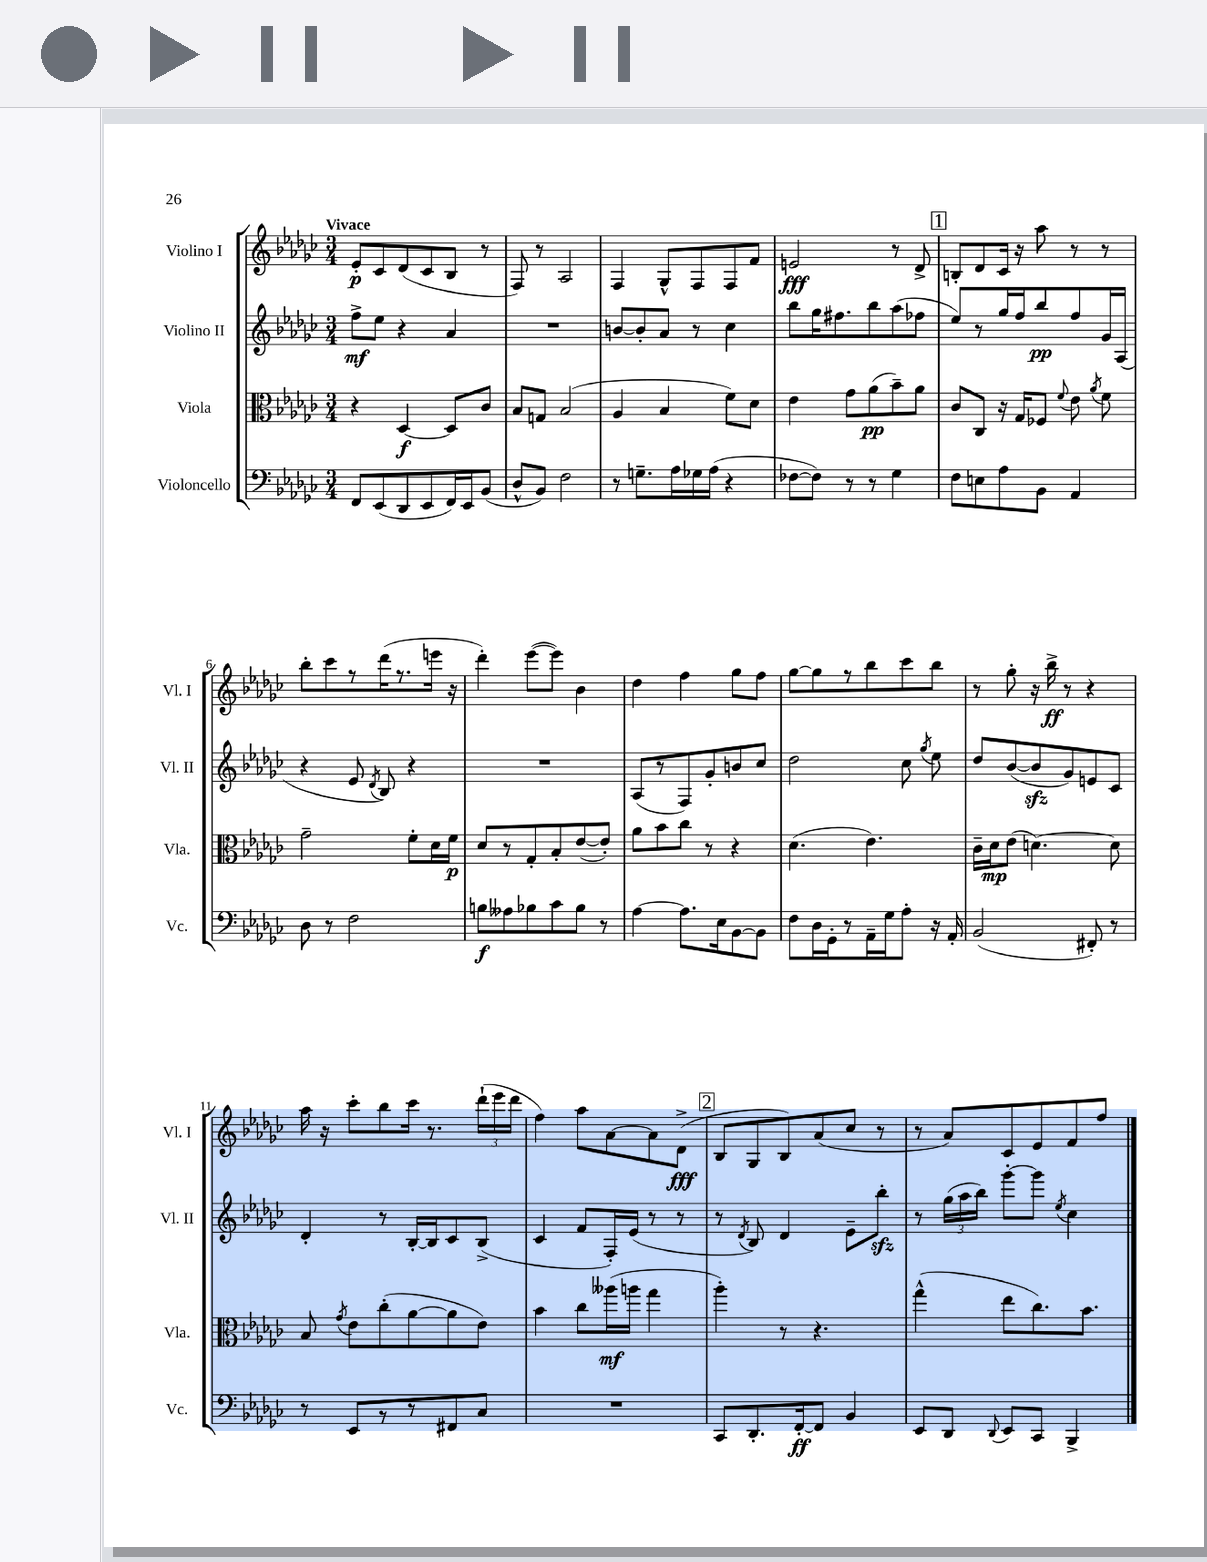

**kern	**dynam	**kern	**dynam	**kern	**dynam	**kern	**dynam
*part4	*part4	*part3	*part3	*part2	*part2	*part1	*part1
*staff4	*staff4	*staff3	*staff3	*staff2	*staff2	*staff1	*staff1
*I"Violoncello	*	*I"Viola	*	*I"Violino II	*	*I"Violino I	*
*I'Vc.	*	*I'Vla.	*	*I'Vl. II	*	*I'Vl. I	*
*clefF4	*	*clefC3	*	*clefG2	*	*clefG2	*
*k[b-e-a-d-g-c-]	*	*k[b-e-a-d-g-c-]	*	*k[b-e-a-d-g-c-]	*	*k[b-e-a-d-g-c-]	*
*M3/4	*	*M3/4	*	*M3/4	*	*M3/4	*
=1	=1	=1	=1	=1	=1	=1	=1
!	!	!	!	!	!	!LO:TX:a:B:t=Vivace	!
8FF/L	.	4r	.	8ff^\L	mf	8e-'/L	p
(8EE-/	.	.	.	8ee-\J	.	8c-/	.
8DD-/	.	[4D-/	f	4r	.	(8d-/	.
8EE-/	.	.	.	.	.	8c-/	.
16FF/L)	.	8D-/L]	.	4a-/	.	8B-/J	.
16EE-/J	.	.	.	.	.	.	.
(8BB-/J	.	8c-/J	.	.	.	8r	.
=2	=2	=2	=2	=2	=2	=2	=2
8D-^^/L	.	8B-/L	.	2.r	.	8F/)	.
8BB-/J)	.	8Gn/J	.	.	.	8r	.
2F\	.	(2B-/	.	.	.	2A-/	.
=3	=3	=3	=3	=3	=3	=3	=3
8r	.	4A-/	.	[8bn/L	.	4F/	.
8.Gn~\L	.	.	.	8b'/]	.	.	.
.	.	4B-/	.	8a-/J	.	8G-^^/L	.
16A-\L	.	.	.	.	.	.	.
16G-X\	.	.	.	8r	.	8F/	.
(16A-\JJ	.	.	.	.	.	.	.
4r	.	8f\L)	.	4cc-\	.	8F/	.
.	.	8d-\J	.	.	.	8f/J	.
=4	=4	=4	=4	=4	=4	=4	=4
[8F-X\L	.	4e-\	.	8bb-\L	.	2en/	fff
8F-\J])	.	.	.	16gg-\K	.	.	.
.	.	.	.	8.ff#X\	.	.	.
8r	.	8g-\L	.	.	.	.	.
8r	.	(8a-\	pp	8bb-\	.	.	.
4G-\	.	8b-~\)	.	(8aa-\	.	8r	.
.	.	8a-\J	.	8ff-X\J	.	8d-^/	.
!!LO:REH:place=s1:t=1
=5	=5	=5	=5	=5	=5	=5	=5
8F\L	.	8c-/L	.	8ee-/L)	.	8Bn'/L	.
8En\	.	8C-/J	.	8r	.	8d-/	.
8A-\	.	16r	.	16gg-/L	.	16c-/Jk	.
.	.	16G-/KL	.	16ff/J	.	16r	.
8BB-\J	.	8F-X/J	.	8bb-/	pp	8aa-\	.
.	.	8qqf/	.	.	.	.	.
4AA-/	.	8e-\	.	8ff/	.	8r	.
.	.	8qa-/	.	.	.	.	.
.	.	8f\	.	16g-/L	.	8r	.
.	.	.	.	(16A-/JJ	.	.	.
!!LO:LB:g=z
=6	=6	=6	=6	=6	=6	=6	=6
8D-\	.	2g-~\	.	4r	.	8bb-'\L	.
8r	.	.	.	.	.	8ccc-\	.
2F\	.	.	.	8e-/	.	8r	.
.	.	.	.	8qd-/	.	.	.
.	.	.	.	8B-/)	.	(16ddd-\K	.
.	.	.	.	.	.	8.r	.
.	.	8f'\L	.	4r	.	.	.
.	.	16d-\L	.	.	.	16eeen\Jk	.
.	.	16f\JJ	p	.	.	16r	.
=7	=7	=7	=7	=7	=7	=7	=7
8Bn\L	f	8d-/L	.	2.r	.	4ddd-'\)	.
8A--X\	.	8r	.	.	.	.	.
8B-X\	.	8G-'/	.	.	.	([8eee-\L	.
8c-\	.	8B-'/	.	.	.	8eee-\J])	.
8B-\J	.	([8e-/	.	.	.	4b-\	.
8r	.	8e-'/J])	.	.	.	.	.
=8	=8	=8	=8	=8	=8	=8	=8
[4A-\	.	8a-\L	.	(8A-/L	.	4dd-\	.
.	.	8b-\	.	8r	.	.	.
8.A-\L]	.	8cc-\J	.	8F/)	.	4ff\	.
.	.	8r	.	8g-'/	.	.	.
16E-\k	.	.	.	.	.	.	.
[8BB-\	.	4r	.	8bn/	.	8gg-\L	.
8BB-\J]	.	.	.	8cc-/J	.	8ff\J	.
=9	=9	=9	=9	=9	=9	=9	=9
8F\L	.	(4.d-\	.	2dd-\	.	[8gg-\L	.
16D-\L	.	.	.	.	.	8gg-\]	.
16GG-'\J	.	.	.	.	.	.	.
8r	.	.	.	.	.	8r	.
16AA-~\L	.	4.e-\)	.	.	.	8bb-\	.
16G-\J	.	.	.	.	.	.	.
8A-'\J	.	.	.	8cc-\	.	8ccc-\	.
.	.	.	.	8qgg-/	.	.	.
16r	.	.	.	8ee-\	.	8bb-\J	.
16AA-'/	.	.	.	.	.	.	.
=10	=10	=10	=10	=10	=10	=10	=10
(2BB-/	.	16c-~\LL	.	8dd-/L	.	8r	.
.	.	16d-\J	mp	.	.	.	.
.	.	(8e-\J	.	([8b-/	.	8gg-'\	.
.	.	[4.dn\)	.	8b-zz/]	.	16r	.
.	.	.	.	.	.	16bb-^\	ff
.	.	.	.	8g-/)	.	8r	.
8FF#X'/)	.	.	.	8en/	.	4r	.
8r	.	8d\]	.	8c-/J	.	.	.
!!LO:LB:g=z
=11	=11	=11	=11	=11	=11	=11	=11
8r	.	8B-/	.	4d-'/	.	16aa-\	.
.	.	.	.	.	.	16r	.
.	.	8qg-/	.	.	.	.	.
8EE-/L	.	8e-\L	.	.	.	8ccc-'\L	.
8r	.	(8cc-'\	.	8r	.	8bb-\	.
8r	.	[8a-\	.	[16B-'/LL	.	16ccc-\Jk	.
.	.	.	.	16B-/J]	.	8.r	.
8FF#X/	.	8a-\]	.	8c-/	.	.	.
8C-/J	.	8e-\J)	.	(8B-^/J	.	(24ddd-`\LL	.
.	.	.	.	.	.	24eee-\	.
.	.	.	.	.	.	24ddd-\JJ	.
=12	=12	=12	=12	=12	=12	=12	=12
2.r	.	4b-\	.	4c-/	.	4ff\)	.
.	.	8cc-\L	.	8f/L	.	8aa-\L	.
.	.	(16aa--X\L	mf	16F'/L)	.	[8a-\	.
.	.	16aan\JJ	.	(16e-/JJ	.	.	.
.	.	4gg-\	.	8r	.	8a-\]	.
.	.	.	.	8r	.	(8d-^\J	fff
!!LO:REH:place=s1:t=2
=13	=13	=13	=13	=13	=13	=13	=13
8CC-/L	.	4aa-'\)	.	8r	.	8B-/L	.
.	.	.	.	8qd-/	.	.	.
8.DD-'/	.	.	.	8B-/)	.	8G-/	.
.	.	8r	.	4d-/	.	8B-/)	.
[16FF'/k	ff	.	.	.	.	.	.
8FF/J]	.	4.r	.	.	.	(8a-/	.
4BB-/	.	.	.	8e-~\L	.	8cc-/J	.
.	.	.	.	8bb-zz'\J	.	8r	.
=14	=14	=14	=14	=14	=14	=14	=14
8EE-/L	.	(4gg-^^\	.	8r	.	8r	.
8DD-/J	.	.	.	(24gg-\LL	.	8a-/L)	.
.	.	.	.	24aa-\	.	.	.
.	.	.	.	24bb-\JJ)	.	.	.
8qqDD-/	.	.	.	.	.	.	.
8EE-/L	.	8ee-\L	.	[8ggg-'\L	.	8c-/	.
8CC-/J	.	8.cc-\)	.	8ggg-\J]	.	8e-/	.
.	.	.	.	8qee-/	.	.	.
4BBB-^/	.	.	.	4cc-\	.	8f/	.
.	.	8.b-\J	.	.	.	.	.
.	.	.	.	.	.	8ff/J	.
==	==	==	==	==	==	==	==
*-	*-	*-	*-	*-	*-	*-	*-
